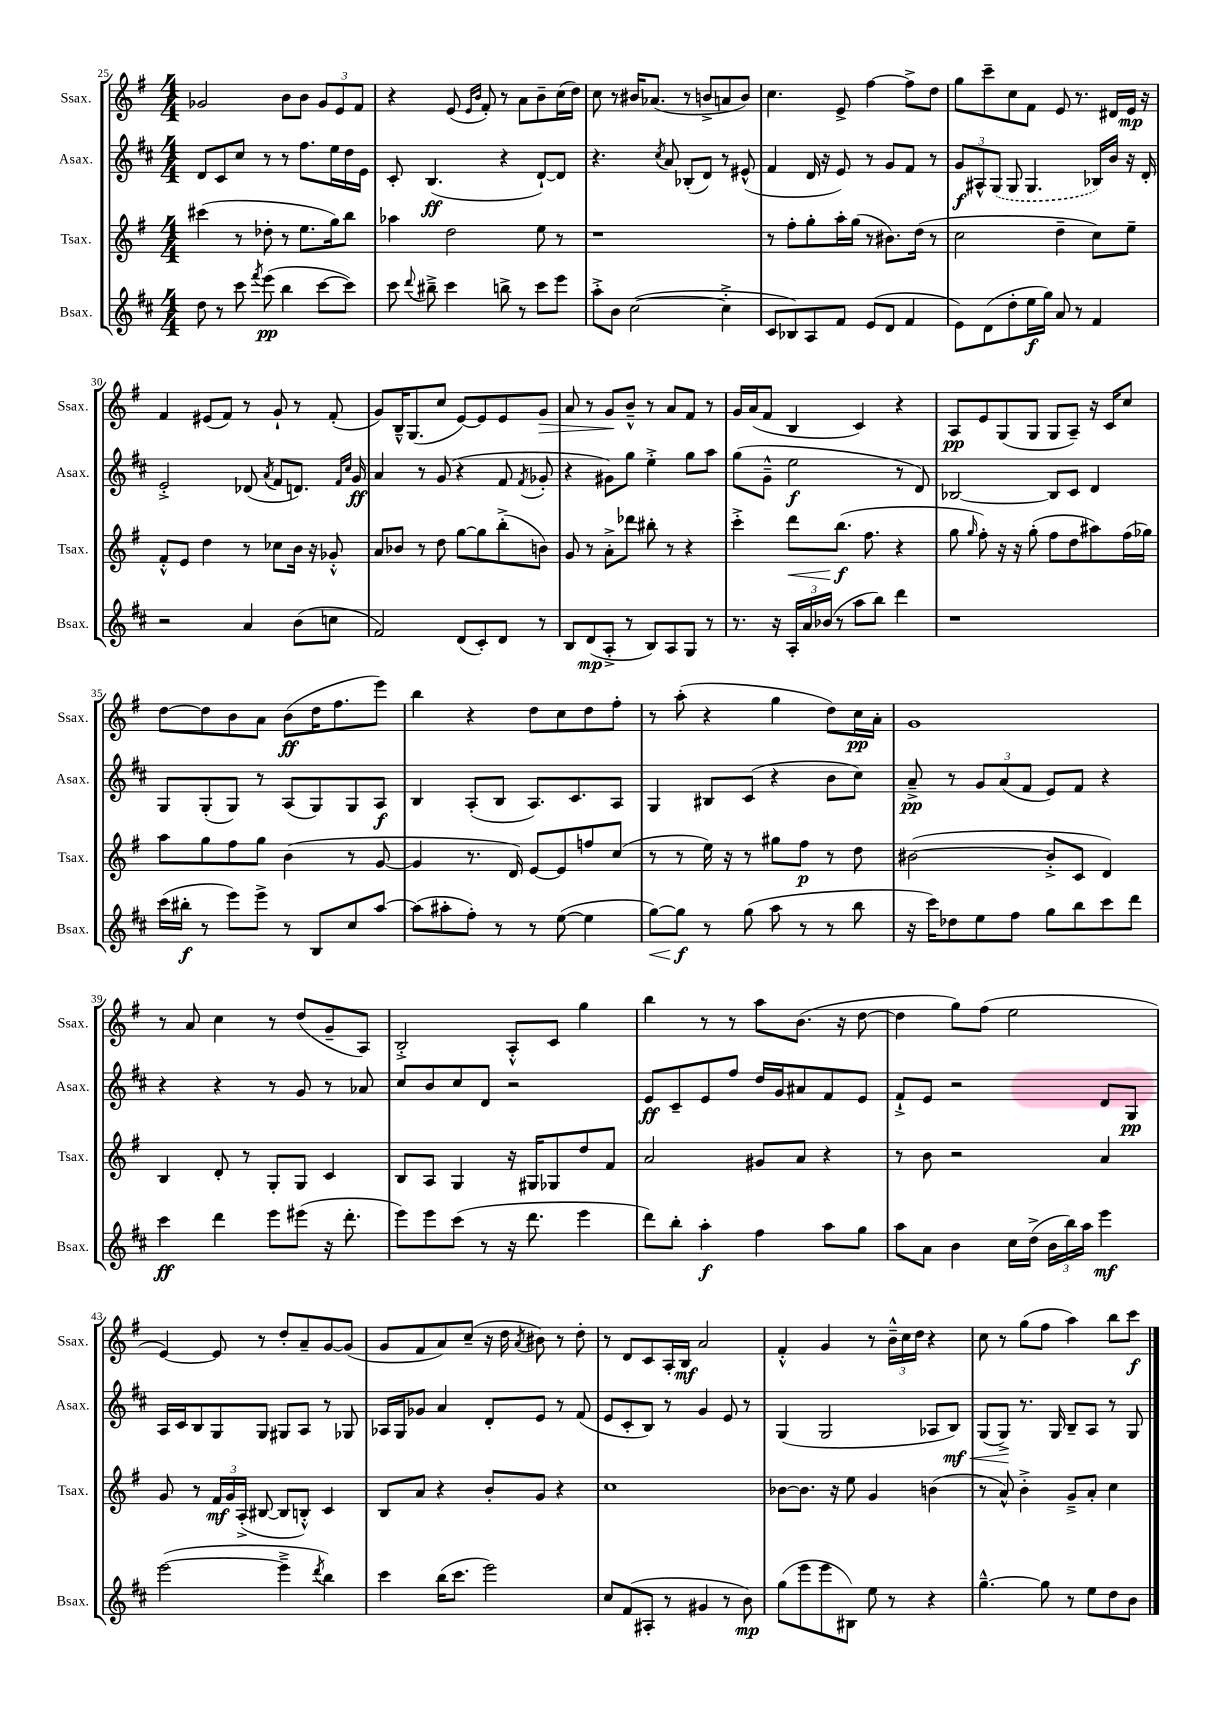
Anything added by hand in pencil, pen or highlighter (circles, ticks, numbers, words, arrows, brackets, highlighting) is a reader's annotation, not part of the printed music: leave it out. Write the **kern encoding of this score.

**kern	**dynam	**kern	**dynam	**kern	**dynam	**kern	**dynam
*part4	*part4	*part3	*part3	*part2	*part2	*part1	*part1
*staff4	*staff4	*staff3	*staff3	*staff2	*staff2	*staff1	*staff1
*I"Bsax.	*	*I"Tsax.	*	*I"Asax.	*	*I"Ssax.	*
*I'Bsax.	*	*I'Tsax.	*	*I'Asax.	*	*I'Ssax.	*
*clefG2	*	*clefG2	*	*clefG2	*	*clefG2	*
*k[f#c#]	*	*k[f#]	*	*k[f#c#]	*	*k[f#]	*
*M4/4	*	*M4/4	*	*M4/4	*	*M4/4	*
=25	=25	=25	=25	=25	=25	=25	=25
8dd\	.	(4ccc#X\	.	8d/L	.	2g-X/	.
8r	.	.	.	8c#/	.	.	.
8ccc#\	.	8r	.	8cc#/J	.	.	.
8qfff#/	.	.	.	.	.	.	.
(8eee\	pp	8dd-X'\	.	8r	.	.	.
4bb\	.	8r	.	8r	.	8b\L	.
.	.	8.ee\L	.	8.ff#\L	.	8b\J	.
[8ccc#\L	.	.	.	.	.	12g-/L	.
.	.	16gg\k)	.	16ee\L	.	.	.
.	.	.	.	.	.	12e/	.
8ccc#\J])	.	8bb\J	.	16dd\	.	.	.
.	.	.	.	.	.	12f#/J	.
.	.	.	.	16e\JJ	.	.	.
=26	=26	=26	=26	=26	=26	=26	=26
8ccc#\	.	4aa-X\	.	8c#'/	.	4r	.
8qqddd/	.	.	.	.	.	.	.
8bb#X~^\	.	.	.	(4.B/	ff	.	.
4ccc#\	.	2dd\	.	.	.	(8e/	.
.	.	.	.	.	.	16qqe/LL	.
.	.	.	.	.	.	16qqb/JJ	.
.	.	.	.	.	.	8f#'/)	.
8bbn^\	.	.	.	4r	.	8r	.
8r	.	.	.	.	.	8a\L	.
8ccc#\L	.	8ee\	.	[8d`/L)	.	8b~\	.
8eee\J	.	8r	.	8d/J]	.	(16cc\L	.
.	.	.	.	.	.	16dd\JJ)	.
=27	=27	=27	=27	=27	=27	=27	=27
8aa'^\L	.	1r	.	4.r	.	8cc\	.
8b\J	.	.	.	.	.	8r	.
([2cc#\	.	.	.	.	.	16b#X/KL	.
.	.	.	.	.	.	(8.a-X/J	.
.	.	.	.	8qcc#/	.	.	.
.	.	.	.	8a/	.	.	.
.	.	.	.	(8B-X'/L	.	8r	.
.	.	.	.	8d/J)	.	8bn^/L	.
4cc#'^\]	.	.	.	8r	.	8an/	.
.	.	.	.	(8e#X^^/	.	8b/J)	.
=28	=28	=28	=28	=28	=28	=28	=28
8c#/L	.	8r	.	4f#/	.	4.cc\	.
8B-X/)	.	8ff#'\L	.	.	.	.	.
8A/	.	8gg'\	.	16d/	.	.	.
.	.	.	.	16r	.	.	.
8f#/J	.	16aa'\L	.	8e/)	.	8e^/	.
.	.	(16gg\JJ	.	.	.	.	.
(8e/L	.	8r	.	8r	.	[4ff#\	.
8d/J	.	8.b#X\L)	.	8g/L	.	.	.
4f#/	.	.	.	8f#/J	.	8ff#^\L]	.
.	.	(16dd\Jk	.	.	.	.	.
.	.	8r	.	8r	.	8dd\J	.
=29	=29	=29	=29	=29	=29	=29	=29
8e\L)	.	2cc\	.	12g/L	f	8gg\L	.
.	.	.	.	12A#X^^/	.	.	.
(8d\	.	.	.	.	.	8ccc~\	.
.	.	.	.	(12G/J	.	.	.
8dd'\	.	.	.	8G/	.	8cc\	.
16ee\L	f	.	.	4.G/	.	8f#\J	.
16gg\JJ)	.	.	.	.	.	.	.
8a/	.	4dd~\	.	.	.	8e/	.
8r	.	.	.	.	.	8.r	.
4f#/	.	8cc\L)	.	16B-X/LL)	.	.	.
.	.	.	.	16b/JJ	.	16d#X/LL	.
.	.	8ee~\J	.	16r	.	16e/JJ	mp
.	.	.	.	16d'/	.	16r	.
!!LO:LB:g=z
=30	=30	=30	=30	=30	=30	=30	=30
2r	.	8f#'^^/L	.	2e'^/	.	4f#/	.
.	.	8e/J	.	.	.	.	.
.	.	4dd\	.	.	.	(8e#X/L	.
.	.	.	.	.	.	8f#/J)	.
4a/	.	8r	.	(8d-X/	.	8r	.
.	.	.	.	8qa/	.	.	.
.	.	8cc-X\L	.	8f#/L	.	8g`/	.
(8b\L	.	16b\Jk	.	8.dn/J)	.	8r	.
.	.	16r	.	.	.	.	.
8ccn\J	.	8g-X'^^/	.	.	.	(8f#'/	.
.	.	.	.	16qqf#/LL	.	.	.
.	.	.	.	16qqcc#/JJ	.	.	.
.	.	.	.	16g/	ff	.	.
=31	=31	=31	=31	=31	=31	=31	=31
2f#/)	.	8a/L	.	4a/	.	8g/L)	.
.	.	8b-X/J	.	.	.	16B~^^/K	.
.	.	.	.	.	.	(8.G/	.
.	.	8r	.	8r	.	.	.
.	.	8dd\	.	(8g/	.	8cc/J	.
(8d/L	.	[8gg\L	.	4r	.	[8e/L)	.
8c#'/)	.	8gg\]	.	.	.	8e/]	.
8d/J	.	(8bb'^\	.	8f#/	.	8e/	.
.	.	.	.	8qf#/	.	.	.
!	!	!	!	!	!	!	!LO:HP:b
8r	.	8bn\J)	.	8g-X'/	.	8g/J	>
=32	=32	=32	=32	=32	=32	=32	=32
8B/L	.	8g/	.	4r	.	8a/	.
(8d/	mp	8r	.	.	.	8r	.
8A'^/J	.	8a'^\L	.	8g#X\L)	.	8g/L	.
8r	.	8ddd-X\J	.	8gg\J	.	8b~^^/J	]
8B/L)	.	8bb#X'\	.	4ee'^\	.	8r	.
8A/	.	8r	.	.	.	8a/L	.
8G/J	.	4r	.	8gg\L	.	8f#/J	.
8r	.	.	.	8aa\J	.	8r	.
=33	=33	=33	=33	=33	=33	=33	=33
8.r	.	4ccc'^\	.	(8gg\L	.	16g/LL	.
.	.	.	.	.	.	(16a/J	.
.	.	.	.	8g~^^\J	.	8f#/J	.
16r	.	.	.	.	.	.	.
!	!	!	!LO:HP:b	!	!	!	!
24A'/LL	.	8ddd\L	<	2ee\	f	4B/	.
24a/	.	.	.	.	.	.	.
(24b-X/JJ	.	.	.	.	.	.	.
8r	.	(8.bb\J	f	.	.	.	.
8aa\L	.	.	.	.	.	4c/)	.
.	.	8.ff#\	[	.	.	.	.
8bb\J)	.	.	.	.	.	.	.
4ddd\	.	4r	.	8r	.	4r	.
.	.	.	.	8d/)	.	.	.
=34	=34	=34	=34	=34	=34	=34	=34
1r	.	8gg\	.	[2B-X/	.	8A/L	pp
.	.	16qqgg/	.	.	.	.	.
.	.	8ff#'\)	.	.	.	8e/	.
.	.	16r	.	.	.	(8G/	.
.	.	16r	.	.	.	.	.
.	.	(8gg'\	.	.	.	8G/J	.
.	.	8ff#\L	.	8B-/L]	.	8G/L	.
.	.	8dd\	.	8c#/J	.	8A~/J)	.
.	.	8aa#X\)	.	4d/	.	16r	.
.	.	.	.	.	.	16c/KL	.
.	.	(16ff#\L	.	.	.	8cc/J	.
.	.	16gg-X\JJ)	.	.	.	.	.
!!LO:LB:g=z
=35	=35	=35	=35	=35	=35	=35	=35
(16ccc#\LL	.	8aa\L	.	8G/L	.	[8dd\L	.
16bb#X'\JJ	f	.	.	.	.	.	.
8r	.	8gg\	.	(8G'/	.	8dd\]	.
8eee\L)	.	8ff#\	.	8G/J)	.	8b\	.
8eee^\J	.	8gg\J	.	8r	.	8a\J	.
8r	.	(4b\	.	(8A/L	.	(8b\L	ff
8B/L	.	.	.	8G/)	.	16dd\K	.
.	.	.	.	.	.	8.ff#\	.
8cc#/	.	8r	.	8G/	.	.	.
[8aa/J	.	[8g/	.	8A/J	f	8eee\J)	.
=36	=36	=36	=36	=36	=36	=36	=36
(8aa\L]	.	4g/]	.	4B/	.	4bb\	.
8aa#X'\	.	.	.	.	.	.	.
8ff#'\J)	.	8.r	.	(8A'/L	.	4r	.
8r	.	.	.	8B/J	.	.	.
.	.	16d/)	.	.	.	.	.
8r	.	[8e/L	.	8.A/L)	.	8dd\L	.
([8ee\	.	8e/]	.	.	.	8cc\	.
.	.	.	.	8.c#/	.	.	.
4ee\]	.	8ffn/	.	.	.	8dd\	.
.	.	(8cc/J	.	8A/J	.	8ff#'\J	.
=37	=37	=37	=37	=37	=37	=37	=37
!	!LO:HP:b	!	!	!	!	!	!
[8gg\L)	<	8r	.	4G/	.	8r	.
8gg\J]	f	8r	.	.	.	(8aa'\	.
8r	[	16ee\)	.	8B#X/L	.	4r	.
.	.	16r	.	.	.	.	.
(8gg\	.	8r	.	(8c#/J	.	.	.
8aa\	.	8gg#X\L	.	4r	.	4gg\	.
8r	.	8ff#\J	p	.	.	.	.
8r	.	8r	.	8b\L	.	8dd\L)	.
8bb\	.	8dd\	.	8cc#\J)	.	16cc\L	pp
.	.	.	.	.	.	16a'\JJ	.
=38	=38	=38	=38	=38	=38	=38	=38
16r	.	([2b#X\	.	8a~^/	pp	1g	.
16ccc#\KL)	.	.	.	.	.	.	.
8dd-X\	.	.	.	8r	.	.	.
8ee\	.	.	.	12g/L	.	.	.
.	.	.	.	(12a/	.	.	.
8ff#\J	.	.	.	.	.	.	.
.	.	.	.	12f#/J	.	.	.
8gg\L	.	8b#'^/L]	.	8e/L)	.	.	.
8bb\	.	8c/J	.	8f#/J	.	.	.
8ccc#\	.	4d/)	.	4r	.	.	.
8ddd\J	.	.	.	.	.	.	.
!!LO:LB:g=z
=39	=39	=39	=39	=39	=39	=39	=39
4ccc#\	ff	4B/	.	4r	.	8r	.
.	.	.	.	.	.	8a/	.
4ddd\	.	8d'/	.	4r	.	4cc\	.
.	.	8r	.	.	.	.	.
8eee\L	.	8G'/L	.	8r	.	8r	.
(8eee#X\J	.	8G/J	.	8g/	.	(8dd/L	.
16r	.	4c/	.	8r	.	8g~/	.
8.ddd'\	.	.	.	.	.	.	.
.	.	.	.	8a-X/	.	8A/J)	.
=40	=40	=40	=40	=40	=40	=40	=40
8eee\L)	.	8B/L	.	8cc#/L	.	2B'^/	.
8eee\	.	8A/J	.	8b/	.	.	.
(8ccc#\J	.	4G/	.	8cc#/	.	.	.
8r	.	.	.	8d/J	.	.	.
16r	.	16r	.	2r	.	8A'^^/L	.
8.ddd\	.	16G#X/KL	.	.	.	.	.
.	.	8G-X/	.	.	.	8c/J	.
4eee\	.	8dd/	.	.	.	4gg\	.
.	.	8f#/J	.	.	.	.	.
=41	=41	=41	=41	=41	=41	=41	=41
8ddd\L)	.	2a/	.	8e/L	ff	4bb\	.
8bb'\J	.	.	.	8c#~/	.	.	.
4aa'\	f	.	.	8e/	.	8r	.
.	.	.	.	8ff#/J	.	8r	.
4ff#\	.	8g#X/L	.	16dd/LL	.	8aa\L	.
.	.	.	.	16g/J	.	.	.
.	.	8a/J	.	8a#X/	.	(8.b\J	.
8aa\L	.	4r	.	8f#/	.	.	.
.	.	.	.	.	.	16r	.
8gg\J	.	.	.	8e/J	.	[8dd\	.
=42	=42	=42	=42	=42	=42	=42	=42
8aa\L	.	8r	.	8f#`^/L	.	4dd\]	.
8a\J	.	8b\	.	8e/J	.	.	.
4b\	.	2r	.	2r	.	8gg\L)	.
.	.	.	.	.	.	(8ff#\J	.
16cc#\LL	.	.	.	.	.	2ee\	.
(16dd^\JJ	.	.	.	.	.	.	.
24b\LL	.	.	.	.	.	.	.
24bb\)	.	.	.	.	.	.	.
24aa\JJ	.	.	.	.	.	.	.
4eee\	mf	4a/	.	8d/L	.	.	.
.	.	.	.	8G/J	pp	.	.
!!LO:LB:g=z
=43	=43	=43	=43	=43	=43	=43	=43
([2eee\	.	8g/	.	16A/LL	.	[4e/)	.
.	.	.	.	16c#/J	.	.	.
.	.	8r	.	8B/	.	.	.
.	.	24f#/LL	mf	8G/	.	8e/]	.
.	.	24g/	.	.	.	.	.
.	.	(24A'^/JJ	.	.	.	.	.
.	.	[8B#X/	.	8G/J	.	8r	.
4eee~^\]	.	8B#/L]	.	8G#X/L	.	8dd'/L	.
.	.	8Bn'^^/J)	.	8A/J	.	8a~/	.
8qddd/	.	.	.	.	.	.	.
4bb\)	.	4c/	.	8r	.	[8g/	.
.	.	.	.	8G-X/	.	(8g/J]	.
=44	=44	=44	=44	=44	=44	=44	=44
4ccc#\	.	8B/L	.	16A-X/LL	.	8g/L	.
.	.	.	.	16G/J	.	.	.
.	.	8a/J	.	8g-X/J	.	8f#/	.
(16bb\KL	.	4r	.	4a/	.	8a/)	.
8.ccc#\J	.	.	.	.	.	.	.
.	.	.	.	.	.	(8cc~/J	.
2eee\)	.	8b'/L	.	8d'/L	.	16r	.
.	.	.	.	.	.	16dd\	.
.	.	.	.	.	.	8qa/	.
.	.	8g/J	.	8e/J	.	8b#X\)	.
.	.	4r	.	8r	.	8r	.
.	.	.	.	(8f#/	.	8dd'\	.
=45	=45	=45	=45	=45	=45	=45	=45
8cc#/L	.	1cc	.	8e/L	.	8r	.
(8f#/	.	.	.	8c#'/	.	8d/L	.
8A#X'/J	.	.	.	8B/J)	.	8c/	.
8r	.	.	.	8r	.	16A'/L	.
.	.	.	.	.	.	16B/JJ	mf
4g#X/	.	.	.	4g/	.	2a/	.
8r	.	.	.	8e/	.	.	.
8b\)	mp	.	.	8r	.	.	.
=46	=46	=46	=46	=46	=46	=46	=46
(8gg\L	.	[8b-X\L	.	(4G/	.	4f#'^^/	.
8eee\	.	8.b-\J]	.	.	.	.	.
8eee\	.	.	.	2G/	.	4g/	.
.	.	16r	.	.	.	.	.
8B#X\J)	.	8ee\	.	.	.	.	.
8ee\	.	4g/	.	.	.	8r	.
8r	.	.	.	.	.	24b~^^\LL	.
.	.	.	.	.	.	24cc\	.
.	.	.	.	.	.	24dd\JJ	.
4r	.	(4bn\	.	8A-X/L	.	4r	.
!	!	!	!	!	!LO:HP:b	!	!
.	.	.	.	8B/J)	< mf	.	.
=47	=47	=47	=47	=47	=47	=47	=47
[4.gg~^^\	.	8r	.	(8G/L	.	8cc\	.
.	.	8a^^/)	.	8G^/J)	.	8r	.
.	.	4b'^\	.	8.r	[	(8gg\L	.
8gg\]	.	.	.	.	.	8ff#\J	.
.	.	.	.	16G/	.	.	.
8r	.	8g~^/L	.	8B~/L	.	4aa\)	.
8ee\L	.	8a'/J	.	8A/J	.	.	.
8dd\	.	4cc\	.	8r	.	8bb\L	.
8b\J	.	.	.	8G/	.	8ccc\J	f
==	==	==	==	==	==	==	==
*-	*-	*-	*-	*-	*-	*-	*-
